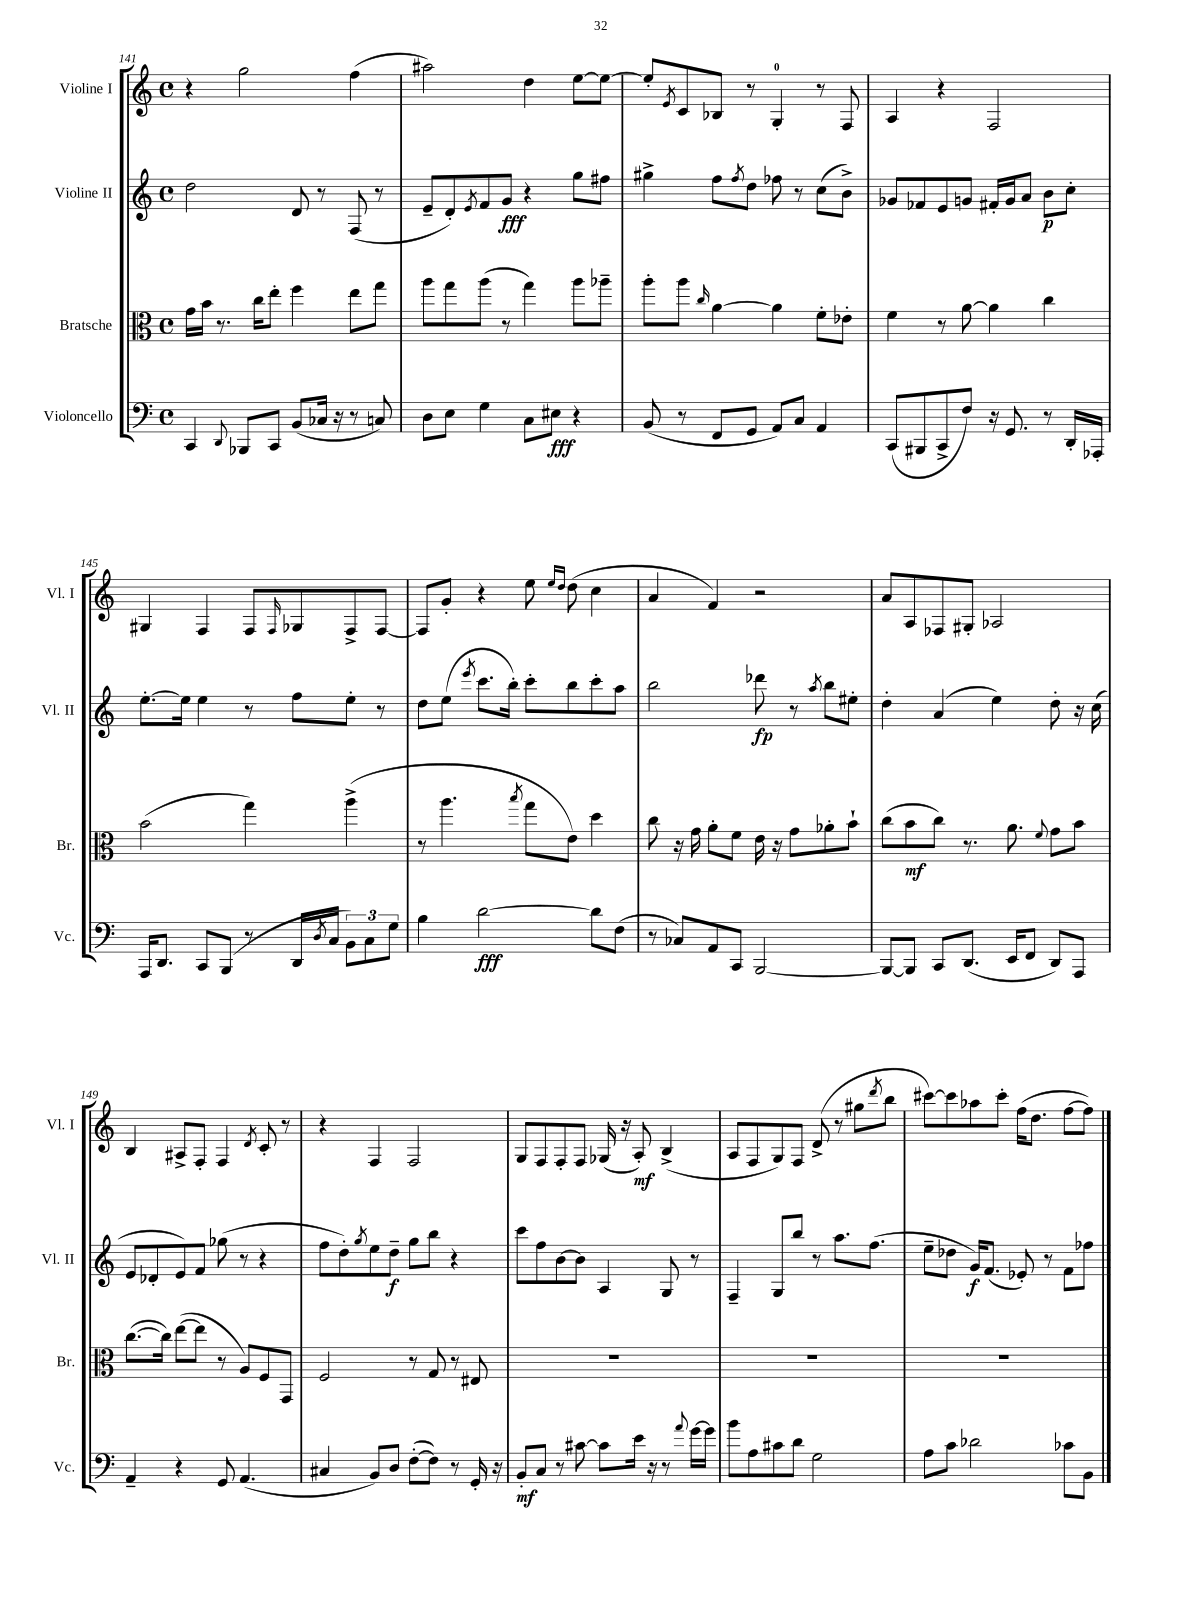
<<
\new StaffGroup <<
\new Staff = "s0" \with { instrumentName = "Violine I" shortInstrumentName = "Vl. I" } {
    \clef treble \key c \major \defaultTimeSignature \time 4/4
    r4 g''2 f''4( |
    ais''2) d''4 e''8~ e''8~ |
    e''8-. \acciaccatura { e'8 } c'8 bes8 r8 g4-0-. r8 f8 |
    a4 r4 f2 |
    gis4 f4 f8 \grace { f16 } ges8 f8-> f8~ |
    f8 g'8-. r4 e''8 \grace { e''16 d''16 } d''8( c''4 |
    a'4 f'4) r2 |
    a'8 a8 fes8 gis8-. aes2 |
    b4 ais8-> f8-. f4 \acciaccatura { d'8 } c'8-. r8 |
    r4 f4 f2 |
    g8 f8 f8-. f8 ges16( r16 a8-.\mf) b4->( |
    a8 f8 g8) f8 d'8->( r8 gis''8 \acciaccatura { d'''8 } b''8 |
    cis'''8~) cis'''8 aes''8 cis'''8-. f''16( d''8. f''8~ f''8) \bar "|." |
}
\new Staff = "s1" \with { instrumentName = "Violine II" shortInstrumentName = "Vl. II" } {
    \clef treble \key c \major \defaultTimeSignature \time 4/4
    d''2 d'8 r8 f8( r8 |
    e'8-- d'8-.) \acciaccatura { e'8 } f'8 g'8\fff r4 g''8 fis''8 |
    gis''4-> f''8 \acciaccatura { f''8 } d''8 fes''8 r8 c''8( b'8->) |
    ges'8 fes'8 e'8 g'8 fis'16-. g'16 a'8 b'8\p c''8-. |
    e''8.~-. e''16 e''4 r8 f''8 e''8-. r8 |
    d''8 e''8( \acciaccatura { e'''8 } c'''8. b''16-.) c'''8-. b''8 c'''8-. a''8 |
    b''2 des'''8\fp r8 \acciaccatura { a''8 } b''8 eis''8-. |
    d''4-. a'4( e''4) d''8-. r16 c''16( |
    e'8 des'8-. e'8) f'8 ges''8( r8 r4 |
    f''8 d''8-.) \acciaccatura { g''8 } e''8 d''8--\f g''8 b''8 r4 |
    c'''8 f''8 b'8~ b'8 a4 g8 r8 |
    f4-- g8 b''8 r8 a''8. f''8.( |
    e''8-- des''8 g'16\f) f'8.( ees'8-.) r8 f'8 fes''8 \bar "|." |
}
\new Staff = "s2" \with { instrumentName = "Bratsche" shortInstrumentName = "Br." } {
    \clef alto \key c \major \defaultTimeSignature \time 4/4
    g'16 b'16 r8. c''16 e''8-. f''4 e''8 g''8 |
    a''8 g''8 a''8( r8 g''4) a''8 aes''8-- |
    a''8-. a''8 \grace { c''16 } a'4~ a'4 f'8-. ees'8-. |
    f'4 r8 a'8~ a'4 c''4 |
    b'2( g''4) a''4->( |
    r8 a''4. \acciaccatura { b''8 } g''8 e'8) d''4 |
    c''8 r16 g'16 a'8-. f'8 e'16 r16 g'8 aes'8-. b'8-! |
    c''8( b'8\mf c''8) r8. a'8. \appoggiatura { f'8 } g'8 b'8 |
    c''8.~( c''16) e''8~( e''8 r8 a8) f8 g,8 |
    f2 r8 g8 r8 eis8 |
    R1 |
    R1 |
    R1 \bar "|." |
}
\new Staff = "s3" \with { instrumentName = "Violoncello" shortInstrumentName = "Vc." } {
    \clef bass \key c \major \defaultTimeSignature \time 4/4
    c,4 \appoggiatura { d,8 } bes,,8 c,8 b,8( ces16 r16 r8 c8) |
    d8 e8 g4 c8 eis8\fff r4 |
    b,8( r8 f,8 g,8 a,8) c8 a,4 |
    c,8( bis,,8 c,8-> f8) r16 g,8. r8 d,16-. aes,,16-. |
    a,,16 d,8. c,8 b,,8( r8 d,16 \acciaccatura { d8 } c16 \tuplet 3/2 { b,8) c8 g8 } |
    b4 d'2~\fff d'8 f8( |
    r8 ces8) a,8 c,8 b,,2~ |
    b,,8~ b,,8 c,8 d,8.( e,16 f,8 d,8) a,,8 |
    a,4-- r4 g,8 a,4.( |
    cis4 b,8) d8 f8~-.( f8) r8 g,16-. r16 |
    b,8-.\mf c8 r8 cis'8~ cis'8 e'16 r16 r8 \appoggiatura { a'8 } g'16~ g'16 |
    b'8 a8 cis'8 d'8 g2 |
    a8 c'8 des'2 ces'8 b,8 \bar "|." |
}
>>
>>
\layout { \context { \Score currentBarNumber = #141 } }
